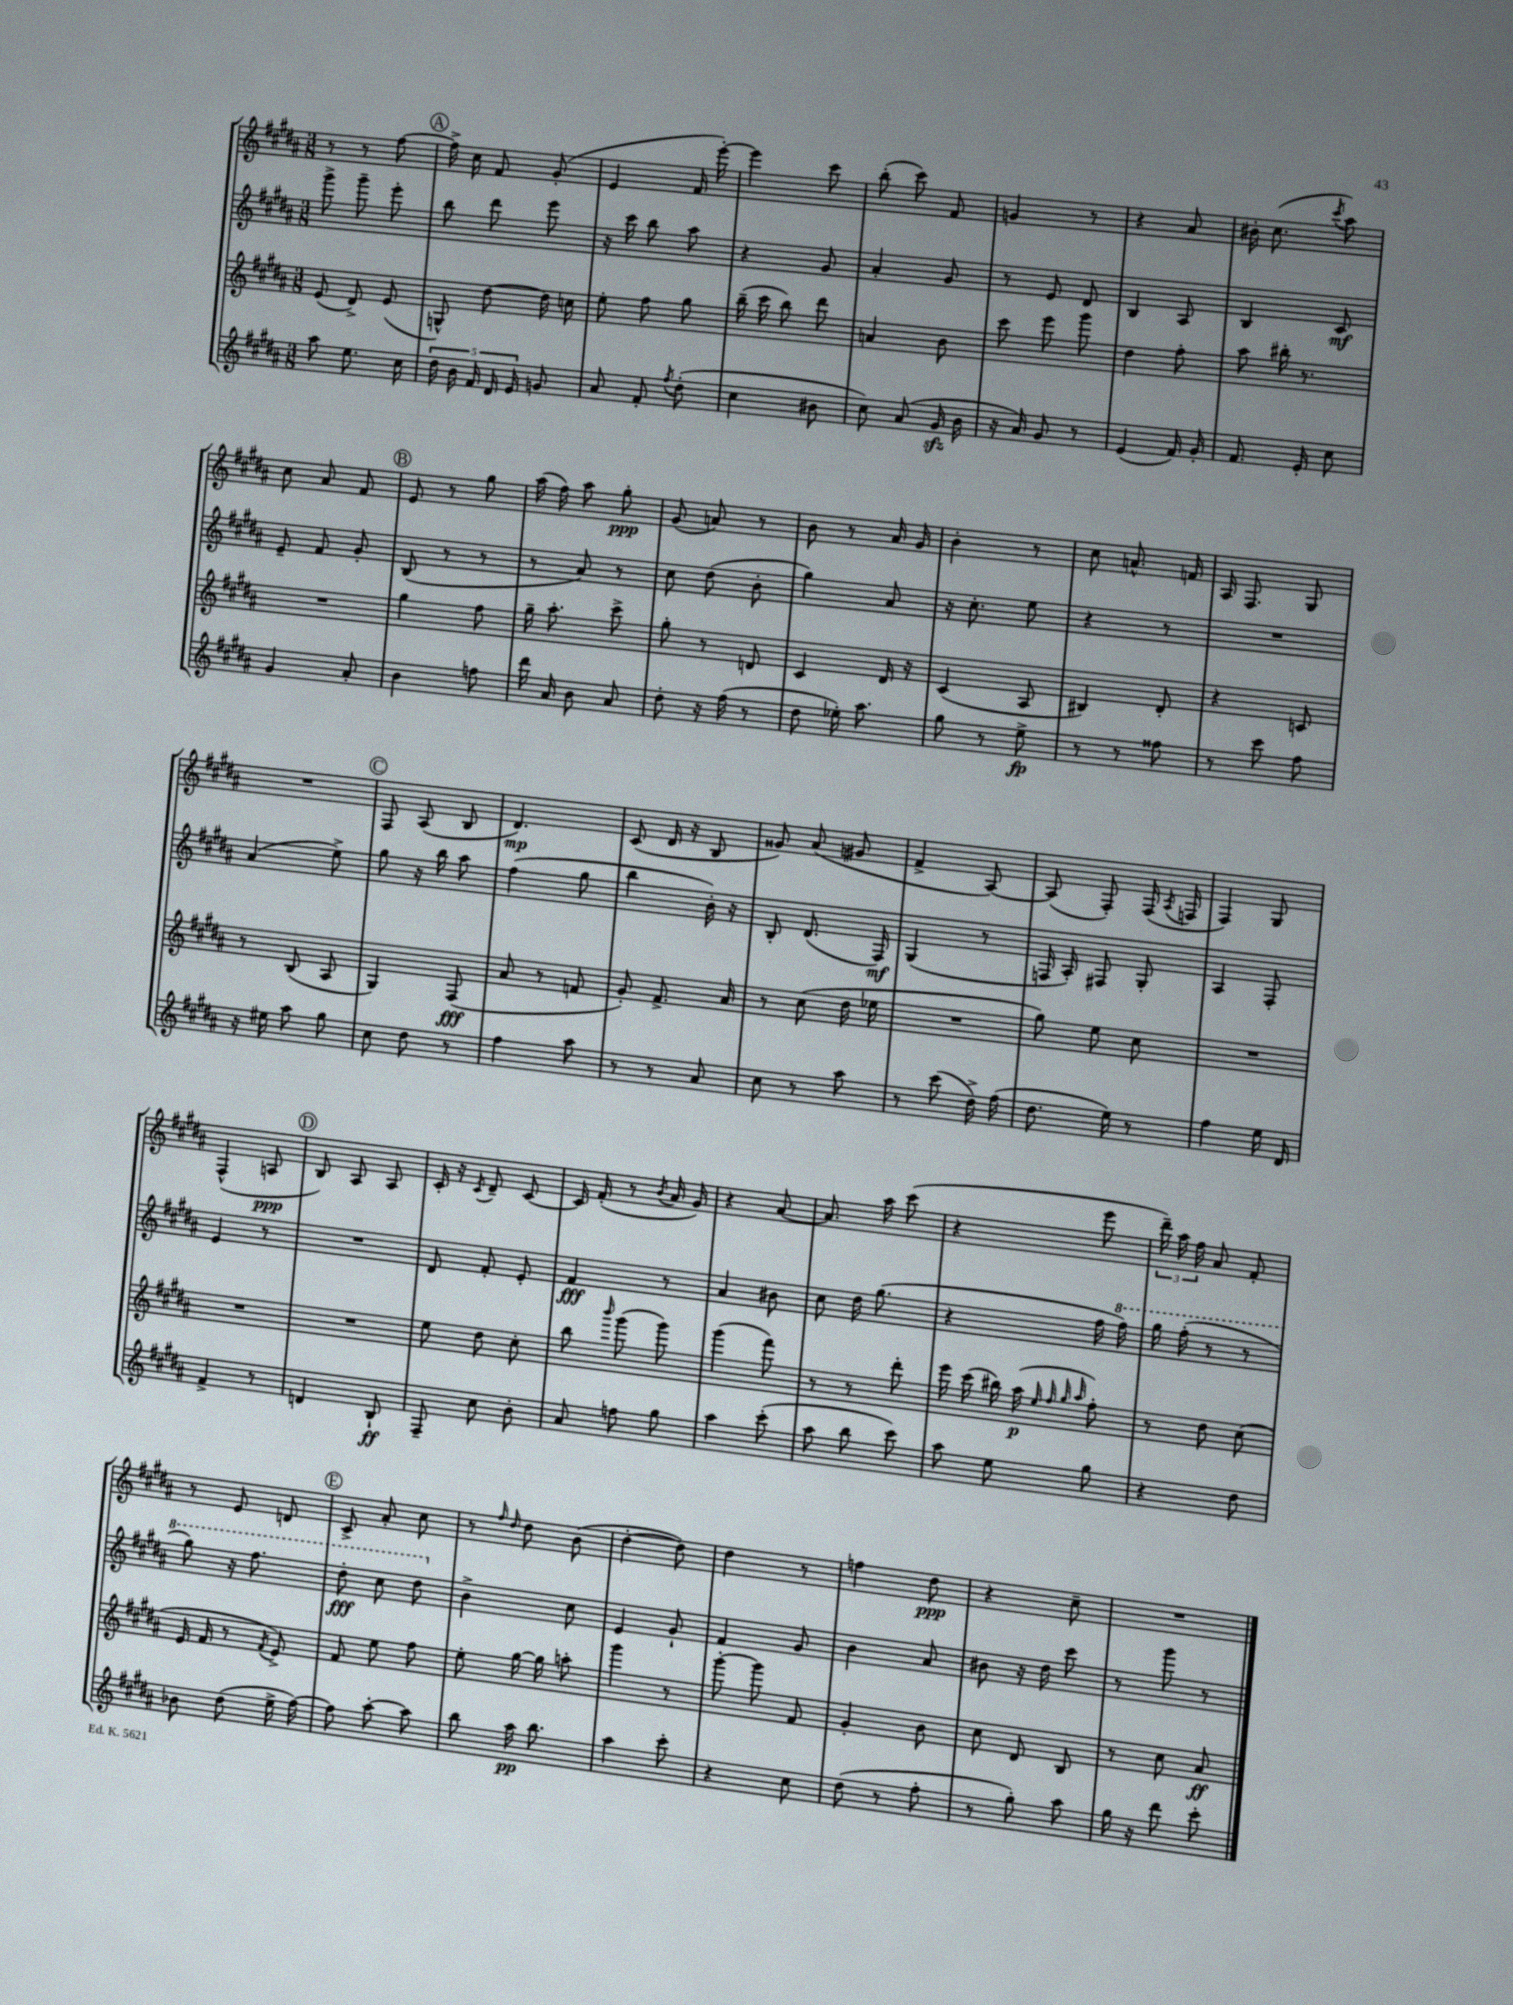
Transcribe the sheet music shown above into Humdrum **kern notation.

**kern	**kern	**kern	**kern
*staff4	*staff3	*staff2	*staff1
*clefG2	*clefG2	*clefG2	*clefG2
*k[f#c#g#d#a#]	*k[f#c#g#d#a#]	*k[f#c#g#d#a#]	*k[f#c#g#d#a#]
*M3/8	*M3/8	*M3/8	*M3/8
8aa#	(8e	8ggg#^	8r
8.ee	8d#^)	8ggg#~	8r
.	(8e	8eee'	[8ff#
16cc#	.	.	.
=	=	=	=
20dd#	8G^^)	8bb	16ff#^]
20b	.	.	.
.	.	.	16cc#
20f#	.	.	.
.	[8dd#	8ddd#	8f#
20d#	.	.	.
20e	.	.	.
8g	16dd#]	8eee	(8g#'
.	16cc	.	.
=	=	=	=
8a#	8ee'	16r	4e
.	.	16ccc#	.
8f#'	8ff#	8bb	.
8qff#	.	.	.
(8dd#'	8gg#	8aa#	16f#
.	.	.	[16eee')
=	=	=	=
4cc#	(16bb~	4r	4eee]
.	16ccc#	.	.
.	8bb)	.	.
8b#	8ddd#	8g#	8ccc#
=	=	=	=
8cc#)	4a	4a#'	(8bb'
(8a#	.	.	8ccc#)
16g#	8b	8g#	8f#
16b	.	.	.
=	=	=	=
16r	8ccc#	8r	4g
16a#)	.	.	.
8g#	8eee	8e	.
8r	8ggg#	8d#	8r
=	=	=	=
(4e	4dd#	4B	4r
16f#)	8ff#'	8A#	8a#
16g#'	.	.	.
=	=	=	=
8.f#	8aa#	4B	16b#'
.	.	.	(8.cc#
.	16bb#'	.	.
16e'	8.r	.	.
.	.	.	8qccc#
8cc#	.	8c#	8aa#)
=	=	=	=
4g#	4.r	8e~	8cc#
.	.	8f#	8a#
8a#'	.	8g#'	8f#
=	=	=	=
4b	4gg#	(8B	8e
.	.	8r	8r
8ff	8ff#	8r	8gg#
=	=	=	=
16ddd#	16gg#~	8r	(16aa#
16a#	8.aa#'	.	16ff#)
8b	.	8a#)	8aa#
8a#	8ccc#^	8r	8gg#'
=	=	=	=
8dd#'	8gg#'	8cc#	(8g#
16r	8r	(8dd#	8a)
(16ff#	.	.	.
8r	8d	8b'	8r
=	=	=	=
8dd#	4c#	4gg#)	8b
16ee-')	.	.	8r
8.aa#	.	.	.
.	16d#	8a#	16a#
.	16r	.	16g#
=	=	=	=
8gg#	(4c#	16r	4b'
.	.	8.cc#'	.
8r	.	.	.
8ee^	8A#	8ee	8r
=	=	=	=
8r	4B#)	4r	8cc#
8r	.	.	8.a^^
8ff##	8d#'	8r	.
.	.	.	16f
=	=	=	=
8r	4r	4.r	16A#
.	.	.	8.F#
8ccc#	.	.	.
8ff#	8c	.	8G#
=	=	=	=
16r	8r	(4a#	4.r
16ee#	.	.	.
8aa#	(8B	.	.
8gg#	8A#	8ee^)	.
=	=	=	=
8cc#	4G#)	8gg#	8F#
8dd#	.	16r	(8A#
.	.	16bb	.
8r	(8F#	8aa#	8B
=	=	=	=
4ff#	8a#	(4ff#	4.d#)
.	8r	.	.
8aa#	8f	8gg#	.
=	=	=	=
8r	8g#')	4bb	(8c#
8r	8.f#^	.	16d#
.	.	.	16r
8a#	.	16b')	8B
.	16a#	16r	.
=	=	=	=
8cc#	8r	8B'	8g##)
8r	(8cc#	(8.d#	(8a#
8aa#	16dd#	.	8g#
.	16ee-	16F#)	.
=	=	=	=
8r	4.r	(4G#	4f#^
(8ccc#	.	.	.
16dd#^)	.	8r	[8A#)
(16ff#	.	.	.
=	=	=	=
8.dd#	8gg#)	16F	(8A#]
.	.	16A#')	.
.	8ee	8F#	8F#')
16ee)	.	.	.
8r	8cc#	8G#'	(16F#
.	.	.	8qA#
.	.	.	16F
=	=	=	=
4ff#	4.r	4A#	4F#)
16ee	.	8F#'	8G#
16d#	.	.	.
=	=	=	=
4f#^	4.r	4e	(4F#^^
8r	.	8r	8A
=	=	=	=
4d	4.r	4.r	8B)
.	.	.	8A#
8B`	.	.	8A#
=	=	=	=
8F#~	8ee	8d#	16c#'
.	.	.	16r
.	.	.	8qc#
8cc#	8dd#	8f#'	8d#~
8b'	8cc#'	8e'	[8c#
=	=	=	=
8a#	8bb	4f#	16c#]
.	.	.	(16f#'
.	16qqbbb	.	.
8ff	(8ggg#	.	8r
.	.	.	8qb
8gg#	8ggg#)	8r	16a#
.	.	.	16g#)
=	=	=	=
4aa#	(4ggg#	4a#	4r
(8ccc#'	8fff#)	8b#	[8a#
=	=	=	=
8aa#	8r	8cc#	8.a#]
8bb	8r	16dd#	.
.	.	(8.gg#	16aa#
8ccc#)	8ddd#'	.	(8ccc#
=	=	=	=
8aa#	16eee	4r	4r
.	(16ccc#	.	.
8ee	16bb#)	.	.
.	(16aa#	.	.
.	32qqee	.	.
.	32qqff#	.	.
.	32qqgg#	.	.
.	32qqaa#	.	.
8gg#	8ff#')	16ff#	8eee
.	.	16fff#)	.
=	=	=	=
4r	8r	16ggg#	24ddd#~)
.	.	.	24aa#
.	.	(16fff#'	.
.	.	.	24ff#
.	8dd#	8r	8a#
8dd#	(8cc#	8r	8f#'
=	=	=	=
8b-	16e	8ggg#)	8r
.	16f#	.	.
(8dd#	8r	16r	8e
.	.	8.fff#	.
.	8qf#	.	.
16ee^	8e^)	.	8d
[16ff#)	.	.	.
=	=	=	=
8ff#]	8f#	8ddd#'	8c#^
[8aa#'	8ee	8ccc#	8a#'
8aa#]	8ff#	8ddd#	8cc#
=	=	=	=
8bb	8ee'	4b^	8r
.	.	.	16qqff#
.	.	.	16qqdd#
16aa#	[16gg#	.	8dd#
8.bb	16gg#]	.	.
.	8aa'	8cc#	(8b
=	=	=	=
4aa#	4ggg#	4e	[4dd#'
8ccc#'	8r	8g#`	8dd#])
=	=	=	=
4r	[8ggg#'	4f#	4dd#
.	8ggg#]	.	.
8cc#	8f#	8g#	8r
=	=	=	=
(8dd#	4g#'	4b	4ff
8r	.	.	.
8ff#'	8b	8a#	8dd#
=	=	=	=
8r	8cc#	8b#	4r
8gg#')	8d#	16r	.
.	.	16dd#	.
8aa#	8B	8ccc#	8cc#~
=	=	=	=
16gg#	8r	8r	4.r
16r	.	.	.
8ddd#	8cc#	8ggg#	.
8ccc#'	8a#	8r	.
==	==	==	==
*-	*-	*-	*-
